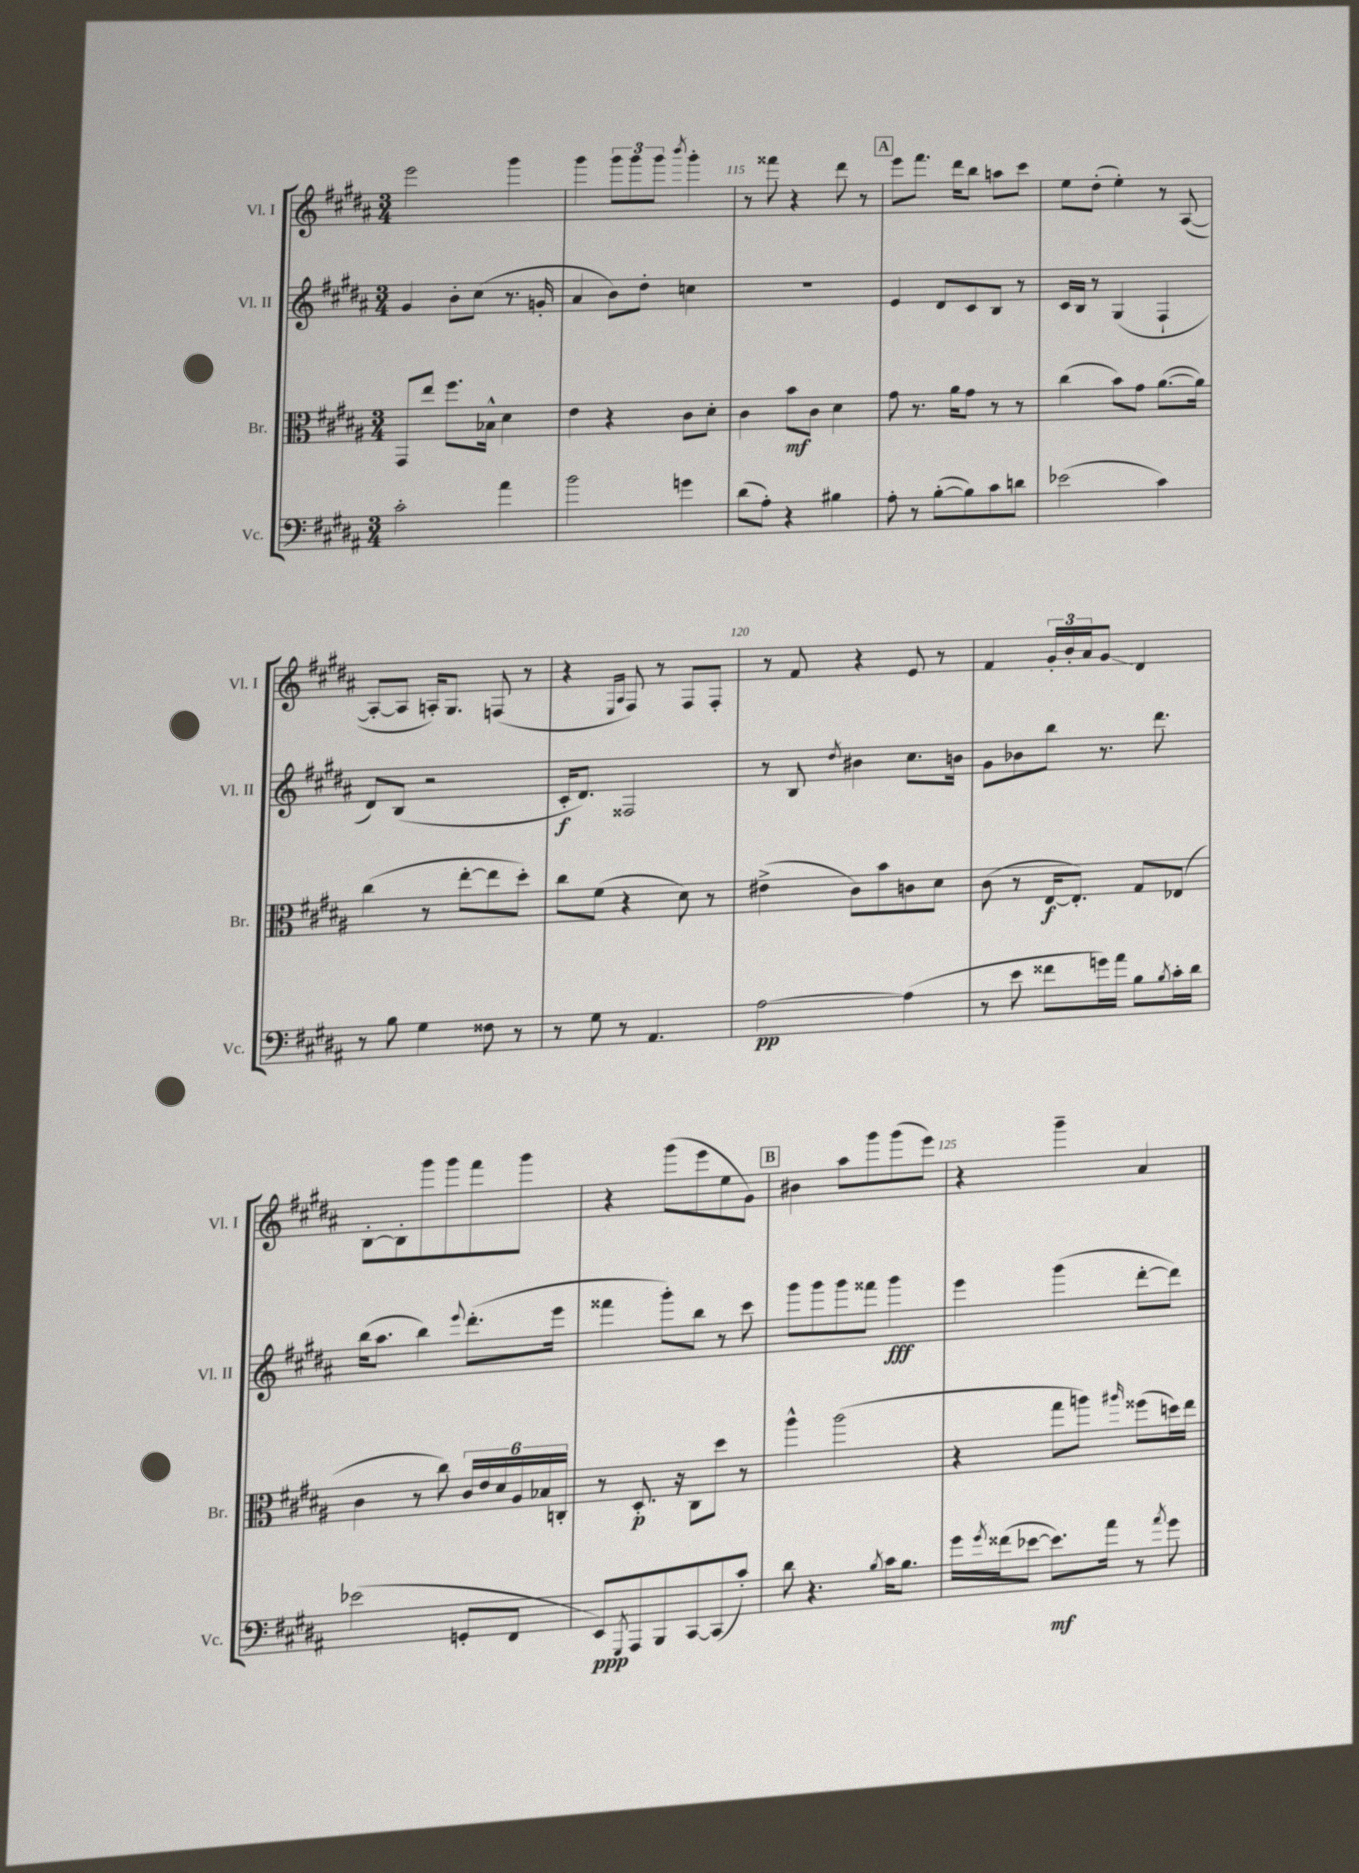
<<
\new StaffGroup <<
\new Staff = "s0" \with { instrumentName = "Vl. I" shortInstrumentName = "Vl. I" } {
    \clef treble \key b \major \numericTimeSignature \time 3/4
    e'''2 gis'''4 |
    gis'''4 \tuplet 3/2 { gis'''8 gis'''8 gis'''8 } \acciaccatura { b'''8 } gis'''4-. |
    r8 fisis'''8 r4 dis'''8 r8 |
    \mark \markup { \box "A" } e'''8 fis'''8. dis'''16 b''8 a''8 cis'''8 |
    e''8 dis''8-.( e''4-.) r8 ais8~( |
    ais8~-. ais8 a16-.) gis8. f8( r8 |
    r4 \grace { e16 ais16 } fis8) r8 fis8 fis8-. |
    r8 fis'8 r4 e'8 r8 |
    fis'4 \tuplet 3/2 { gis'16-. b'16-. ais'16 } gis'8\glissando dis'4 |
    b8~-. b8-. gis'''8 gis'''8 fis'''8 gis'''8 |
    r4 gis'''8( e'''8 e''8 gis'8) |
    \mark \markup { \box "B" } bis'4 ais''8 gis'''8 gis'''8( e'''8) |
    r4 gis'''4-- ais'4 \bar "|." |
}
\new Staff = "s1" \with { instrumentName = "Vl. II" shortInstrumentName = "Vl. II" } {
    \clef treble \key b \major \numericTimeSignature \time 3/4
    gis'4 b'8-. cis''8( r8. g'16-. |
    ais'4 b'8) dis''8-. c''4 |
    R2. |
    \mark \markup { \box "A" } e'4 dis'8 cis'8 b8 r8 |
    cis'16 b16 r8 gis4( fis4-! |
    dis'8) b8( r2 |
    cis'16-.\f dis'8.) fisis2 |
    r8 b8 \acciaccatura { dis''8 } bis'4 cis''8. b'16 |
    gis'8 bes'8 b''8 r8. dis'''8. |
    b''16( ais''8. b''4) \appoggiatura { e'''8 } dis'''8.-.( e'''16 |
    fisis'''4 gis'''8-.) b''8 r8 cis'''8 |
    \mark \markup { \box "B" } gis'''8 gis'''8 gis'''8 fisis'''8 gis'''4\fff |
    e'''4 gis'''4( dis'''8~-. dis'''8) \bar "|." |
}
\new Staff = "s2" \with { instrumentName = "Br." shortInstrumentName = "Br." } {
    \clef alto \key b \major \numericTimeSignature \time 3/4
    gis,8 e''8 fis''8. bes16-^ dis'4 |
    e'4 r4 cis'8 dis'8-. |
    cis'4 b'8\mf cis'8 dis'4 |
    \mark \markup { \box "A" } gis'8 r8. ais'16 gis'8 r8 r8 |
    cis''4( b'8) gis'8 ais'8.~( ais'16) |
    cis''4( r8 e''8~-. e''8 dis''8-.) |
    cis''8 fis'8( r4 dis'8) r8 |
    eis'4->( cis'8) b'8 c'8 dis'8 |
    cis'8( r8 e16~\f e8.-.) gis8 ees8( |
    cis'4 r8 cis''8) \tuplet 6/4 { cis'16 e'16 dis'16 ais16 bes16 c16-. } |
    r8 dis8.-.\p r16 cis8 dis''8 r8 |
    \mark \markup { \box "B" } ais''4-^ ais''2( |
    r4 gis''8 a''8) \grace { ais''16 } fisis''8( d''16) e''16 \bar "|." |
}
\new Staff = "s3" \with { instrumentName = "Vc." shortInstrumentName = "Vc." } {
    \clef bass \key b \major \numericTimeSignature \time 3/4
    cis'2-. ais'4 |
    b'2 g'4 |
    dis'8( ais8-.) r4 bis4 |
    \mark \markup { \box "A" } ais8-. r8 b8~-.( b8) cis'8 d'8 |
    ees'2( cis'4) |
    r8 b8 gis4 fisis8 r8 |
    r8 gis8 r8 ais,4. |
    ais2~\pp ais4( |
    r8 e'8 fisis'8 g'16) ais'16 b8 \acciaccatura { b8 } cis'16-. dis'16 |
    ees'2( g,8-. fis,8 |
    e,8\ppp) \acciaccatura { gis,,8 } ais,,8 b,,8 cis,8~ cis,8( cis'8-.) |
    \mark \markup { \box "B" } dis'8 r4. \acciaccatura { b8 } cis'16 b8. |
    gis'16 \acciaccatura { gis'8 } fisis'16( ees'8~ ees'8.\mf) ais'16 r8 \acciaccatura { ais'8 } gis'8 \bar "|." |
}
>>
>>
\layout { \context { \Score currentBarNumber = #113 \override BarNumber.break-visibility = ##(#f #t #t) barNumberVisibility = #(every-nth-bar-number-visible 5) } }
